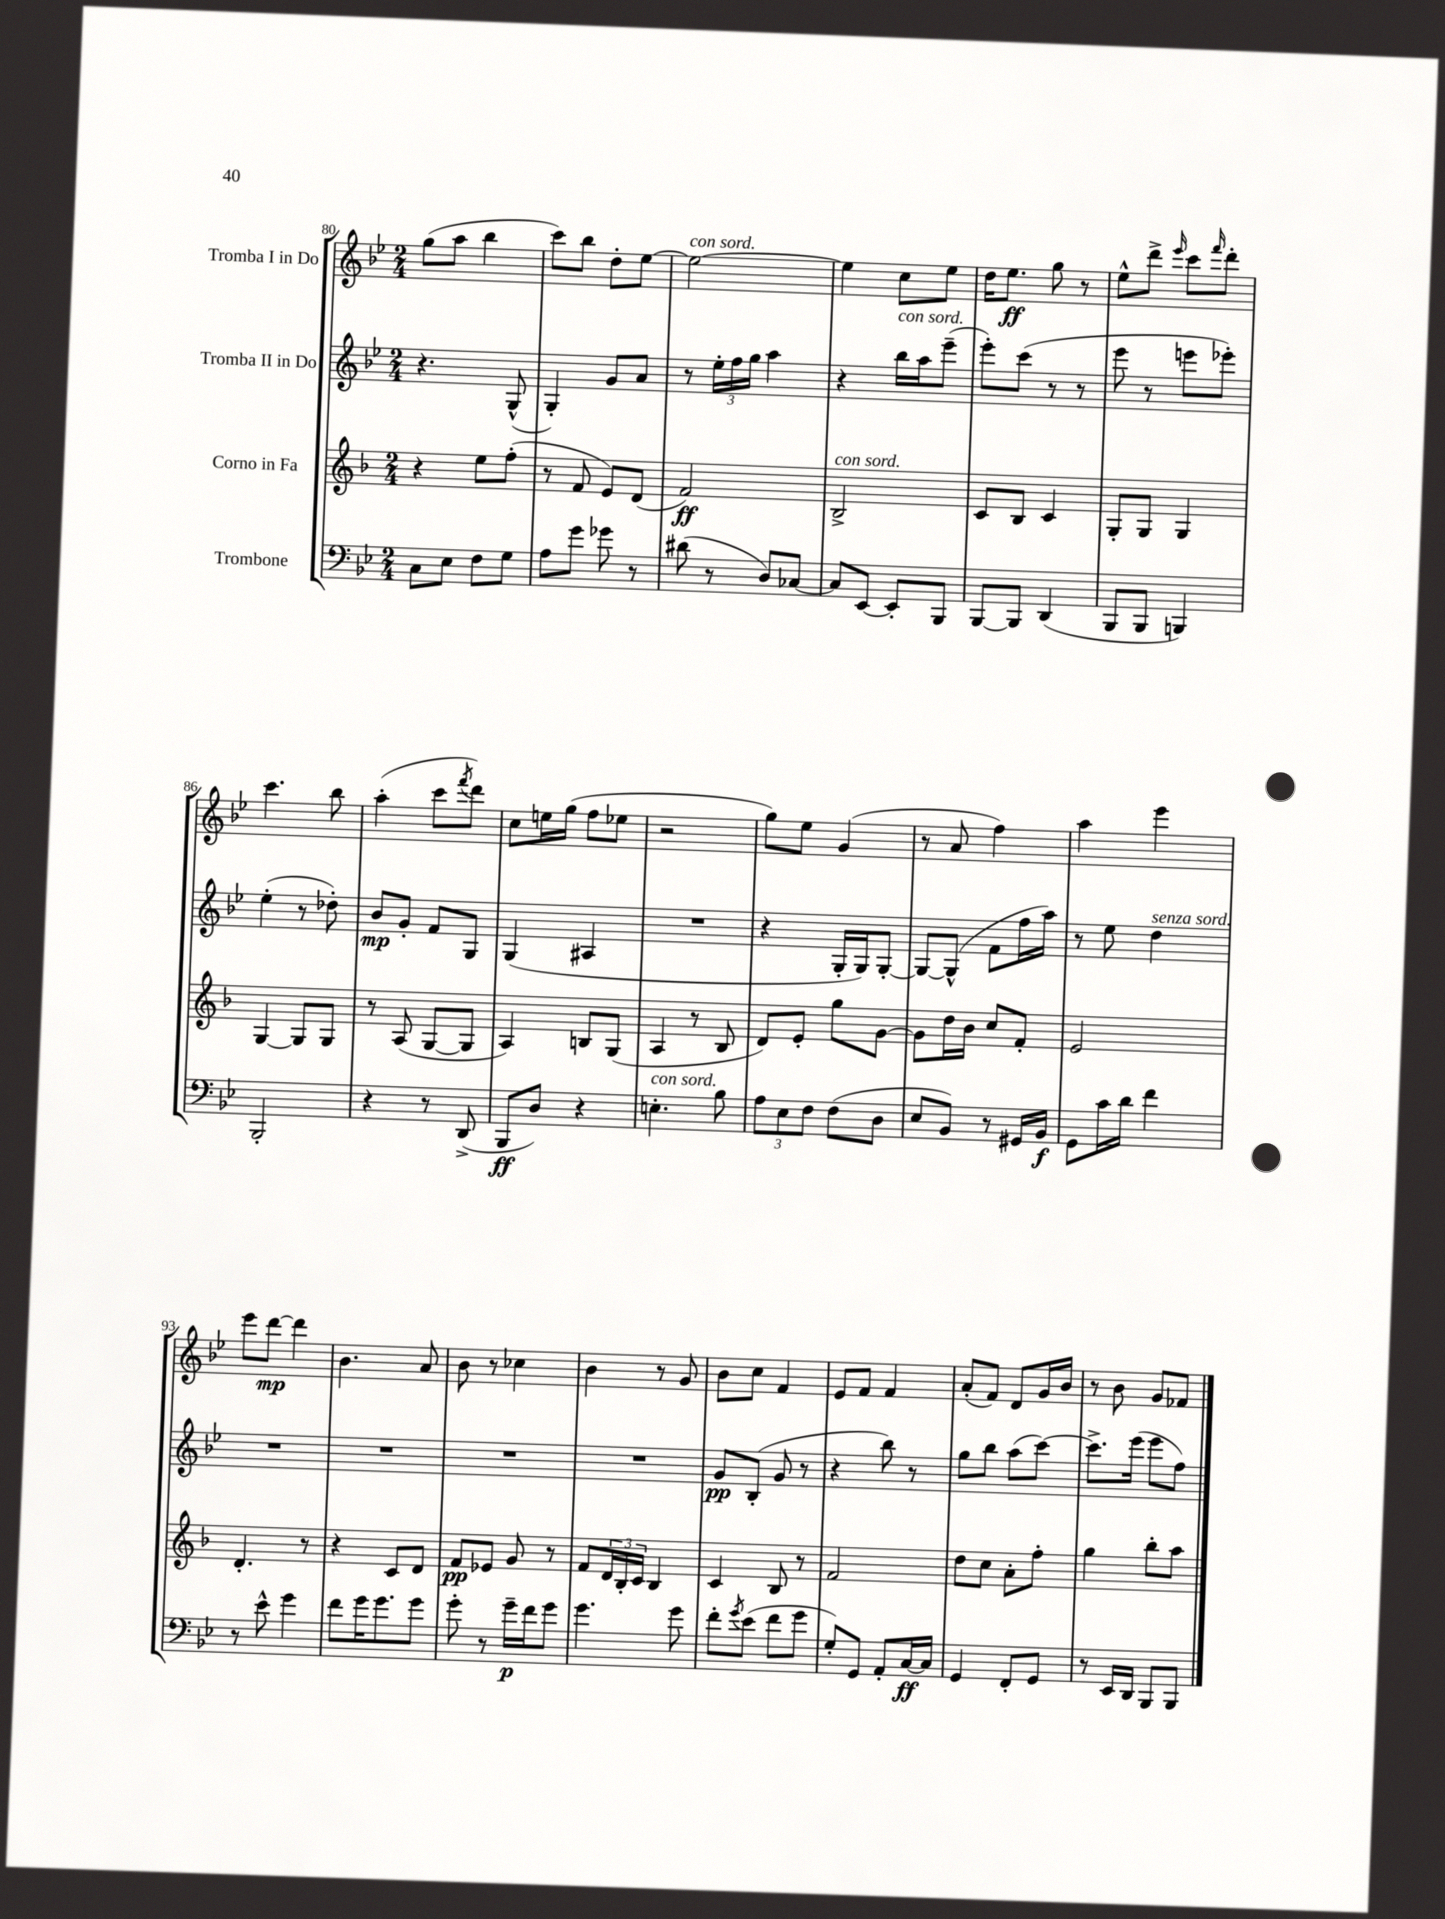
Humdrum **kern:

**kern	**dynam	**kern	**dynam	**kern	**dynam	**kern	**dynam
*part4	*part4	*part3	*part3	*part2	*part2	*part1	*part1
*staff4	*staff4	*staff3	*staff3	*staff2	*staff2	*staff1	*staff1
*I"Trombone	*	*I"Corno in Fa	*	*I"Tromba II in Do	*	*I"Tromba I in Do	*
*clefF4	*	*clefG2	*	*clefG2	*	*clefG2	*
*k[b-e-]	*	*k[b-]	*	*k[b-e-]	*	*k[b-e-]	*
*M2/4	*	*M2/4	*	*M2/4	*	*M2/4	*
=80	=80	=80	=80	=80	=80	=80	=80
8C\L	.	4r	.	4.r	.	(8gg\L	.
8E-\J	.	.	.	.	.	8aa\J	.
8F\L	.	8ee\L	.	.	.	4bb-\	.
8G\J	.	(8ff'\J	.	(8G^^/	.	.	.
=81	=81	=81	=81	=81	=81	=81	=81
8A\L	.	8r	.	4G'/)	.	8ccc\L)	.
8g\J	.	8f/	.	.	.	8bb-\J	.
8g-X\	.	8e/L)	.	8g/L	.	8dd'\L	.
8r	.	(8d/J	.	8a/J	.	[8ee-\J	.
=82	=82	=82	=82	=82	=82	=82	=82
!	!	!	!	!	!	!LO:TX:a:i:t=con sord.	!
(8d#X\	.	2f/)	ff	8r	.	2ee-\_	.
8r	.	.	.	24ee-'\LL	.	.	.
.	.	.	.	24ff\	.	.	.
.	.	.	.	24gg\JJ	.	.	.
8D/L)	.	.	.	4aa\	.	.	.
[8C-X/J	.	.	.	.	.	.	.
=83	=83	=83	=83	=83	=83	=83	=83
!	!	!LO:TX:a:i:t=con sord.	!	!	!	!	!
8C-/L]	.	2B-^/	.	4r	.	4ee-\]	.
[8EE-/J	.	.	.	.	.	.	.
!	!	!	!	!LO:TX:a:i:t=con sord.	!	!	!
8EE-'/L]	.	.	.	16bb-\LL	.	8cc\L	.
.	.	.	.	16aa\J	.	.	.
8BBB-/J	.	.	.	(8eee-~\J	.	8ee-\J	.
=84	=84	=84	=84	=84	=84	=84	=84
[8BBB-/L	.	8c/L	.	8eee-'\L)	.	16dd\KL	.
.	.	.	.	.	.	8.ee-\J	ff
8BBB-/J]	.	8B-/J	.	(8ccc\J	.	.	.
(4DD/	.	4c/	.	8r	.	8gg\	.
.	.	.	.	8r	.	8r	.
=85	=85	=85	=85	=85	=85	=85	=85
8BBB-/L	.	8G'/L	.	8eee-\	.	8ee-^^\L	.
8BBB-/J	.	8G/J	.	8r	.	8ddd^\J	.
.	.	.	.	.	.	16qqeee-/	.
4BBBn/)	.	4G/	.	8eeen\L	.	8ccc\L	.
.	.	.	.	.	.	16qqfff/	.
.	.	.	.	8eee-X'\J)	.	8ddd'\J	.
!!LO:LB:g=z
=86	=86	=86	=86	=86	=86	=86	=86
2BBB-'/	.	[4G/	.	(4ee-'\	.	4.ccc\	.
.	.	8G/L]	.	8r	.	.	.
.	.	8G/J	.	8dd-X'\)	.	8bb-\	.
=87	=87	=87	=87	=87	=87	=87	=87
4r	.	8r	.	8b-/L	mp	(4aa'\	.
.	.	(8A/	.	8g'/J	.	.	.
8r	.	[8G/L	.	8f/L	.	8ccc\L	.
.	.	.	.	.	.	8qfff/	.
(8DD^/	.	8G/J]	.	8G/J	.	8ddd\J)	.
=88	=88	=88	=88	=88	=88	=88	=88
8BBB-/L	ff	4A/)	.	(4G/	.	8cc\L	.
8D/J)	.	.	.	.	.	16een\L	.
.	.	.	.	.	.	(16gg\JJ	.
4r	.	8Bn/L	.	4A#X/	.	8ff\L	.
.	.	(8G/J	.	.	.	8ee-X\J	.
=89	=89	=89	=89	=89	=89	=89	=89
!LO:TX:a:i:t=con sord.	!	!	!	!	!	!	!
4.En'\	.	4A/	.	2r	.	2r	.
.	.	8r	.	.	.	.	.
8B-\	.	8B-/	.	.	.	.	.
=90	=90	=90	=90	=90	=90	=90	=90
12A\L	.	8d/L)	.	4r	.	8gg\L)	.
12E-\	.	.	.	.	.	.	.
.	.	8e'/J	.	.	.	8ee-\J	.
12F\J	.	.	.	.	.	.	.
(8F\L	.	8gg\L	.	16G'/LL	.	(4g/	.
.	.	.	.	16G/J)	.	.	.
8D\J	.	[8g\J	.	[8G'/J	.	.	.
=91	=91	=91	=91	=91	=91	=91	=91
8E-/L	.	8g\L]	.	8G/L_	.	8r	.
8BB-/J)	.	16dd\L	.	(8G^^/J]	.	8a/	.
.	.	16b-\JJ	.	.	.	.	.
8r	.	8cc/L	.	8f\L	.	4ff\)	.
16GG#X/LL	.	8f'/J	.	16ff\L	.	.	.
16BB-/JJ	f	.	.	16aa\JJ)	.	.	.
=92	=92	=92	=92	=92	=92	=92	=92
8GG\L	.	2e/	.	8r	.	4aa\	.
16c\L	.	.	.	8ee-\	.	.	.
16d\JJ	.	.	.	.	.	.	.
!	!	!	!	!LO:TX:a:i:t=senza sord.	!	!	!
4f\	.	.	.	4dd\	.	4eee-\	.
!!LO:LB:g=z
=93	=93	=93	=93	=93	=93	=93	=93
8r	.	4.d'/	.	2r	.	8eee-\L	.
8e-^^\	.	.	.	.	.	[8ddd\J	mp
4g\	.	.	.	.	.	4ddd\]	.
.	.	8r	.	.	.	.	.
=94	=94	=94	=94	=94	=94	=94	=94
8f\L	.	4r	.	2r	.	4.b-\	.
16g\K	.	.	.	.	.	.	.
8.g\	.	.	.	.	.	.	.
.	.	8c/L	.	.	.	.	.
8g\J	.	8d/J	.	.	.	8a/	.
=95	=95	=95	=95	=95	=95	=95	=95
8g'\	.	8f/L	pp	2r	.	8b-\	.
8r	.	8e-X/J	.	.	.	8r	.
16g~\LL	p	8g/	.	.	.	4cc-X\	.
16f\J	.	.	.	.	.	.	.
8g\J	.	8r	.	.	.	.	.
=96	=96	=96	=96	=96	=96	=96	=96
4.g\	.	8f/L	.	2r	.	4b-\	.
.	.	24d/L	.	.	.	.	.
.	.	24B-'/	.	.	.	.	.
.	.	24c/JJ	.	.	.	.	.
.	.	4B-/	.	.	.	8r	.
8g\	.	.	.	.	.	8g/	.
=97	=97	=97	=97	=97	=97	=97	=97
8f'\L	.	4c/	.	8g/L	pp	8b-\L	.
8qg/	.	.	.	.	.	.	.
(8e-\J	.	.	.	(8B-'/J	.	8cc\J	.
8f\L	.	8B-/	.	8g/	.	4f/	.
8g\J	.	8r	.	8r	.	.	.
=98	=98	=98	=98	=98	=98	=98	=98
8G'/L)	.	2f/	.	4r	.	8e-/L	.
8GG/J	.	.	.	.	.	8f/J	.
8AA'/L	.	.	.	8bb-\)	.	4f/	.
[16C/L	ff	.	.	8r	.	.	.
16C/JJ]	.	.	.	.	.	.	.
=99	=99	=99	=99	=99	=99	=99	=99
4GG/	.	8dd\L	.	8gg\L	.	(8a'/L	.
.	.	8cc\J	.	8bb-\J	.	8f/J)	.
8FF'/L	.	8a'\L	.	(8aa\L	.	8d/L	.
8GG/J	.	8ff'\J	.	[8ccc\J)	.	16g/L	.
.	.	.	.	.	.	16b-/JJ	.
=100	=100	=100	=100	=100	=100	=100	=100
8r	.	4gg\	.	8.ccc^\L]	.	8r	.
16EE-/LL	.	.	.	.	.	8b-\	.
16DD/JJ	.	.	.	(16eee-\Jk	.	.	.
8BBB-/L	.	8bb-'\L	.	8eee-\L	.	8g/L	.
8BBB-/J	.	8aa\J	.	8ff\J)	.	8f-X/J	.
==	==	==	==	==	==	==	==
*-	*-	*-	*-	*-	*-	*-	*-
